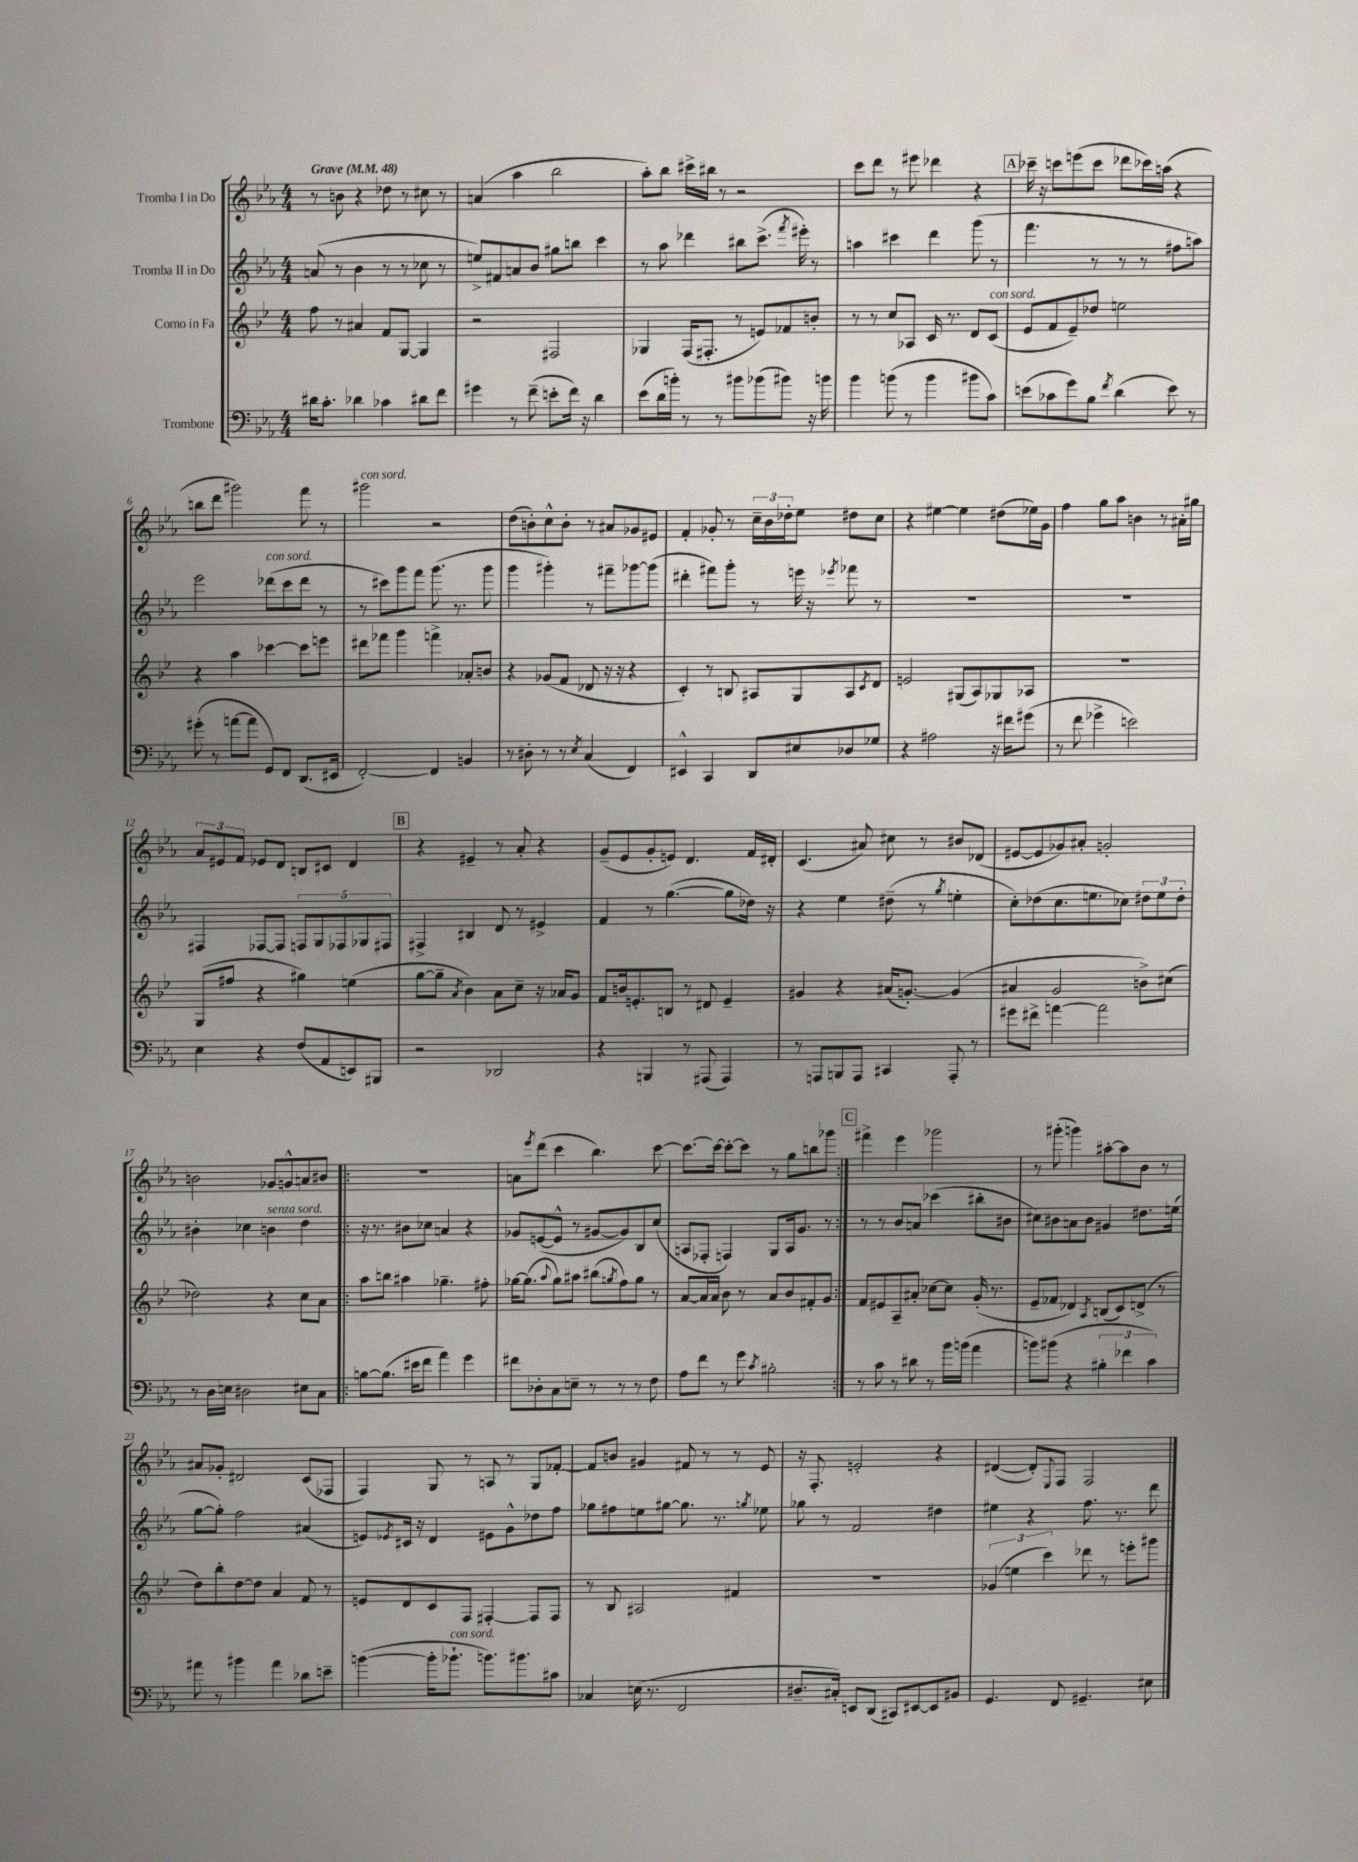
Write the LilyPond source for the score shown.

<<
\new StaffGroup <<
\new Staff = "s0" \with { instrumentName = "Tromba I in Do" } {
    \clef treble \key ees \major \numericTimeSignature \time 4/4 \tempo "Grave" 4 = 48
    r8 b'8 r4 des''8 r8 cis''8 r8 |
    a'4( aes''4 bes''2 |
    aes''8-.) bes''8 cis'''16-> bis''16 r8 r2 |
    c'''8 d'''8 r8 eis'''8 des'''4 r4 |
    \mark \markup { \box "A" } ces'''16-- r16 c'''8 e'''8( c'''8 des'''8 ces'''16) a''16( r4 |
    b''8 d'''8 gis'''2) f'''8 r8 |
    gis'''2^\markup { \italic "con sord." } r2 |
    d''8( b'8-.) c''8-^ b'8-. r8 ais'8 ges'8 eis'8 |
    f'4-. ges'8-. r8 \tuplet 3/2 { c''16-- bes'16 des''16-. } ees''8 dis''8 c''8 |
    r4 eis''4~ eis''4 dis''8( ees''16) g'16 |
    f''4 g''8 aes''8 b'4 r8 ais'16-. gis''16 |
    \tuplet 3/2 { aes'8 eis'8 f'8 } ees'8 d'8 b8 cis'8 d'4 |
    \mark \markup { \box "B" } r4 eis'4-- r8 aes'8-. r4 |
    g'8--( ees'8 g'8-. e'8) d'4. f'16 dis'16-. |
    c'4.( ais'8) cis''8 r8 bis'8 des'8( |
    eis'8~ eis'8 ges'8) ais'8-. g'2-. |
    b'2 ges'8 g'8-^ a'8 bis'8 |
    \repeat volta 2 { R1 |
    a'8 \acciaccatura { ees'''8 } d'''8( c'''4 bes''4.) c'''8~ |
    c'''8.~ c'''16~ c'''8~-. c'''8 r8 g''8 b''8 ges'''8 | }
    \mark \markup { \box "C" } fis'''4-> ees'''4 ges'''2 |
    r8 gis'''8-.( g'''4) ais''8~-. ais''8 bes'8 r8 |
    ais'8 ges'8-. dis'2 c'8( fes8 |
    f4) g8 r8 a8 r8 g8 fes'8~-. |
    fes'8 b'8 gis'4 fis'8 r8 r8 ees'8 |
    r16 f8.-. e'2-. r4 |
    dis'4~( dis'8-.) \appoggiatura { ees8 } f8 f2 \bar "|." |
}
\new Staff = "s1" \with { instrumentName = "Tromba II in Do" } {
    \clef treble \key ees \major \numericTimeSignature \time 4/4
    a'8( r8 bes'4 r8 r8 ces''8 r8 |
    e''8->) fis'8 a'8 bes'8 gis''8 b''8 c'''4 |
    r8 aes''8 des'''4 bis''8 c'''8.->( \acciaccatura { f'''8 } eis'''16-.) r8 |
    a''4 cis'''4 d'''4 g'''8( r8 |
    \mark \markup { \box "A" } f'''4. r8 r8 r8 fis''8 a''8) |
    ees'''2 des'''8^\markup { \italic "con sord." }( c'''8 des'''8 r8 |
    r8 cis'''8) g'''8 f'''8 g'''8.( r8. g'''8 |
    g'''4 gis'''4-.) r8 fis'''8-- ges'''8~ ges'''8( |
    dis'''4-. fis'''8) g'''8-. r8 e'''16 r16 \acciaccatura { ees'''8 } fes'''8 r8 |
    R1 |
    R1 |
    fis4 fes8~ fes8 \tuplet 5/4 { f8 g8 fes8 ges8 fis8 } |
    \mark \markup { \box "B" } fis4-> bis4 d'8 r8 eis'4-> |
    f'4 r8 g''4.~( g''8 des''16) r16 |
    r4 ees''4 dis''8--( r8 \acciaccatura { g''8 } e''4-. |
    c''8-.) des''8( c''8. e''8. ces''8) \tuplet 3/2 { dis''8 e''8 dis''8-. } |
    bis'4-. ces''4 b'4^\markup { \italic "senza sord." } d''4 |
    \repeat volta 2 { r16 r8. bis'8 ces''8 a'4 r4 |
    ges'8 e'8~( e'8-^ r8 gis'8~ gis'8) bes8 c''8( |
    a8 fes8-. f4) g8 a16 g'8. r8 | }
    \mark \markup { \box "C" } r8 r8 bes'8 a'8 ces'''4( bis''8-. bis'8 |
    cis''8) bis'8 a'8 bis'8 gis'4 dis''8. e''16( |
    g''8~ g''8-.) f''2 ais'4( |
    e'8) \acciaccatura { ees'8 } cis'16 r16 d'4 eis'8 g'8-^ des''8 f''8 |
    ges''8 fis''8 e''8 gis''8~ gis''8. r8. \acciaccatura { g''8 } ees''8 |
    ges''8 r8 f'2 dis''4 |
    eis''4 r4 f''8. r8. d'''8 \bar "|." |
}
\new Staff = "s2" \with { instrumentName = "Corno in Fa" } {
    \clef treble \key bes \major \numericTimeSignature \time 4/4
    f''8 r8 ais'4 f'8 g8~ g4 |
    r2 fis2 |
    ges4 f16( fis8.-. r8 e'8) fes'8 b'8-. |
    r8 r8 c''8 aes8 c'16 r8. d'8 c'8^\markup { \italic "con sord." }( |
    \mark \markup { \box "A" } ees'8 f'8 ees'8--) des''8 e''2 |
    r4 a''4 ces'''4~ ces'''8 e'''8 |
    dis'''8 fes'''8 g'''4 f'''4-> aes'8-. b'8 |
    r4 ges'8( f'8 des'8 r16 r16 r4 |
    c'4-.) r8 b8 ais8 g8 ais8 \acciaccatura { c'8 } d'8 |
    e'2 gis8( a8) ges8 aes8 |
    R1 |
    g8( fis''8 r4 gis''4) e''4( |
    \mark \markup { \box "B" } g''8~ g''8-- \acciaccatura { a'8 } bes'4) a'8 c''8-- r16 aes'16 g'8 |
    f'8 b'16 e'8.-. b8 r8 dis'8 e'4-- |
    gis'4 r4 ais'16( g'8.~-.) g'4( |
    ais'4 g'2 b'8->) cis''8( |
    des''2) r4 c''8 a'8 |
    \repeat volta 2 { a''8 b''8 ais''4 ges''4.-- fis''8-. |
    ges''16~ ges''8.( \appoggiatura { a''8 } ges''8) ais''8 bis''8( \acciaccatura { g''8 } f''8) g''8 r8 |
    a'8~ a'16 a'16 bes'8 r8 a'8 bes'8 fis'8-. g'8 | }
    \mark \markup { \box "C" } f'8 eis'8 a8-- ais'8-. ces''8~ ces''8 g'16-.( r8. |
    ees'8-- fes'8 des'4) \acciaccatura { a8 } b8( c'8) d'8->( r8 |
    d''8) bes''8-. d''8~ d''8 a'4 f'8 r8 |
    e'8 d'8 c'8 f8 fis4~-. fis8 fis8 |
    r8 bes8 ais2 fis'4 |
    R1 |
    \tuplet 3/2 { ges'4( e''4 c'''4) } des'''8 r8 e'''8-. gis'''8 \bar "|." |
}
\new Staff = "s3" \with { instrumentName = "Trombone" } {
    \clef bass \key ees \major \numericTimeSignature \time 4/4
    dis'16 c'8.-. des'4 ces'4 dis'8 f'8 |
    gis'4 r8 f'8--( e'8-. f'16) r16 d'4 |
    ees'8( d'16 b'16-.) r8 r8 bis'8 bes'8( bis'8) r16 b'16 |
    bes'4 b'8( r8 b'4 bis'8 c'8) |
    \mark \markup { \box "A" } e'8( ces'8 g'8) bes8 \acciaccatura { f'8 } d'4( e'8) r8 |
    gis'8-.( r8 a'8~ a'8 g,8) f,8 d,8.( eis,16 |
    f,2~-.) f,4 b,4 |
    r8 dis8-. r8 r8 \acciaccatura { ees8 } c4( f,4) |
    eis,4-^ c,4 d,8 eis8 des8 ges8 |
    r4 ais2 r16 fis'16 gis'8( |
    r8 f'8 ges'4-> e'2) |
    ees4 r4 f8( aes,8 e,8) bis,,8 |
    \mark \markup { \box "B" } r2 des,2 |
    r4 b,,4 r8 ais,,8( ais,,4) |
    r8 a,,8 b,,8 a,,8 cis,4 a,,8-. r8 |
    gis'8 fis'8-> a'4~ a'2 |
    r8 d16 e16 dis2 eis8 c8 |
    \repeat volta 2 { b8~ b8.( eis'16 f'8 aes'4) g'4 |
    fis'8 des8-. c8 e8-- r8 r8 r8 f8 |
    aes8 f'8 r8 g'8 \acciaccatura { c'8 } bis2-. | }
    \mark \markup { \box "C" } r8 c'8 r8 dis'8 r8 bes'16 b'16( aes'4 |
    b'8) bis'8( r4 \tuplet 3/2 { bis4-. fes'4 c'4) } |
    ais'8 r8 bis'4 ais'4 des'8 e'8-- |
    b'4~( b'16-. bes'8.-!^\markup { \italic "con sord." } b'8.) bis'8. cis'8 |
    ces4 e16( r8. f,2 |
    dis8.-- cis16-.) e,8 d,8( cis,8) eis,8~ eis,8 bis,8 |
    g,4. f,8 gis,4.-- eis8 \bar "|." |
}
>>
>>
